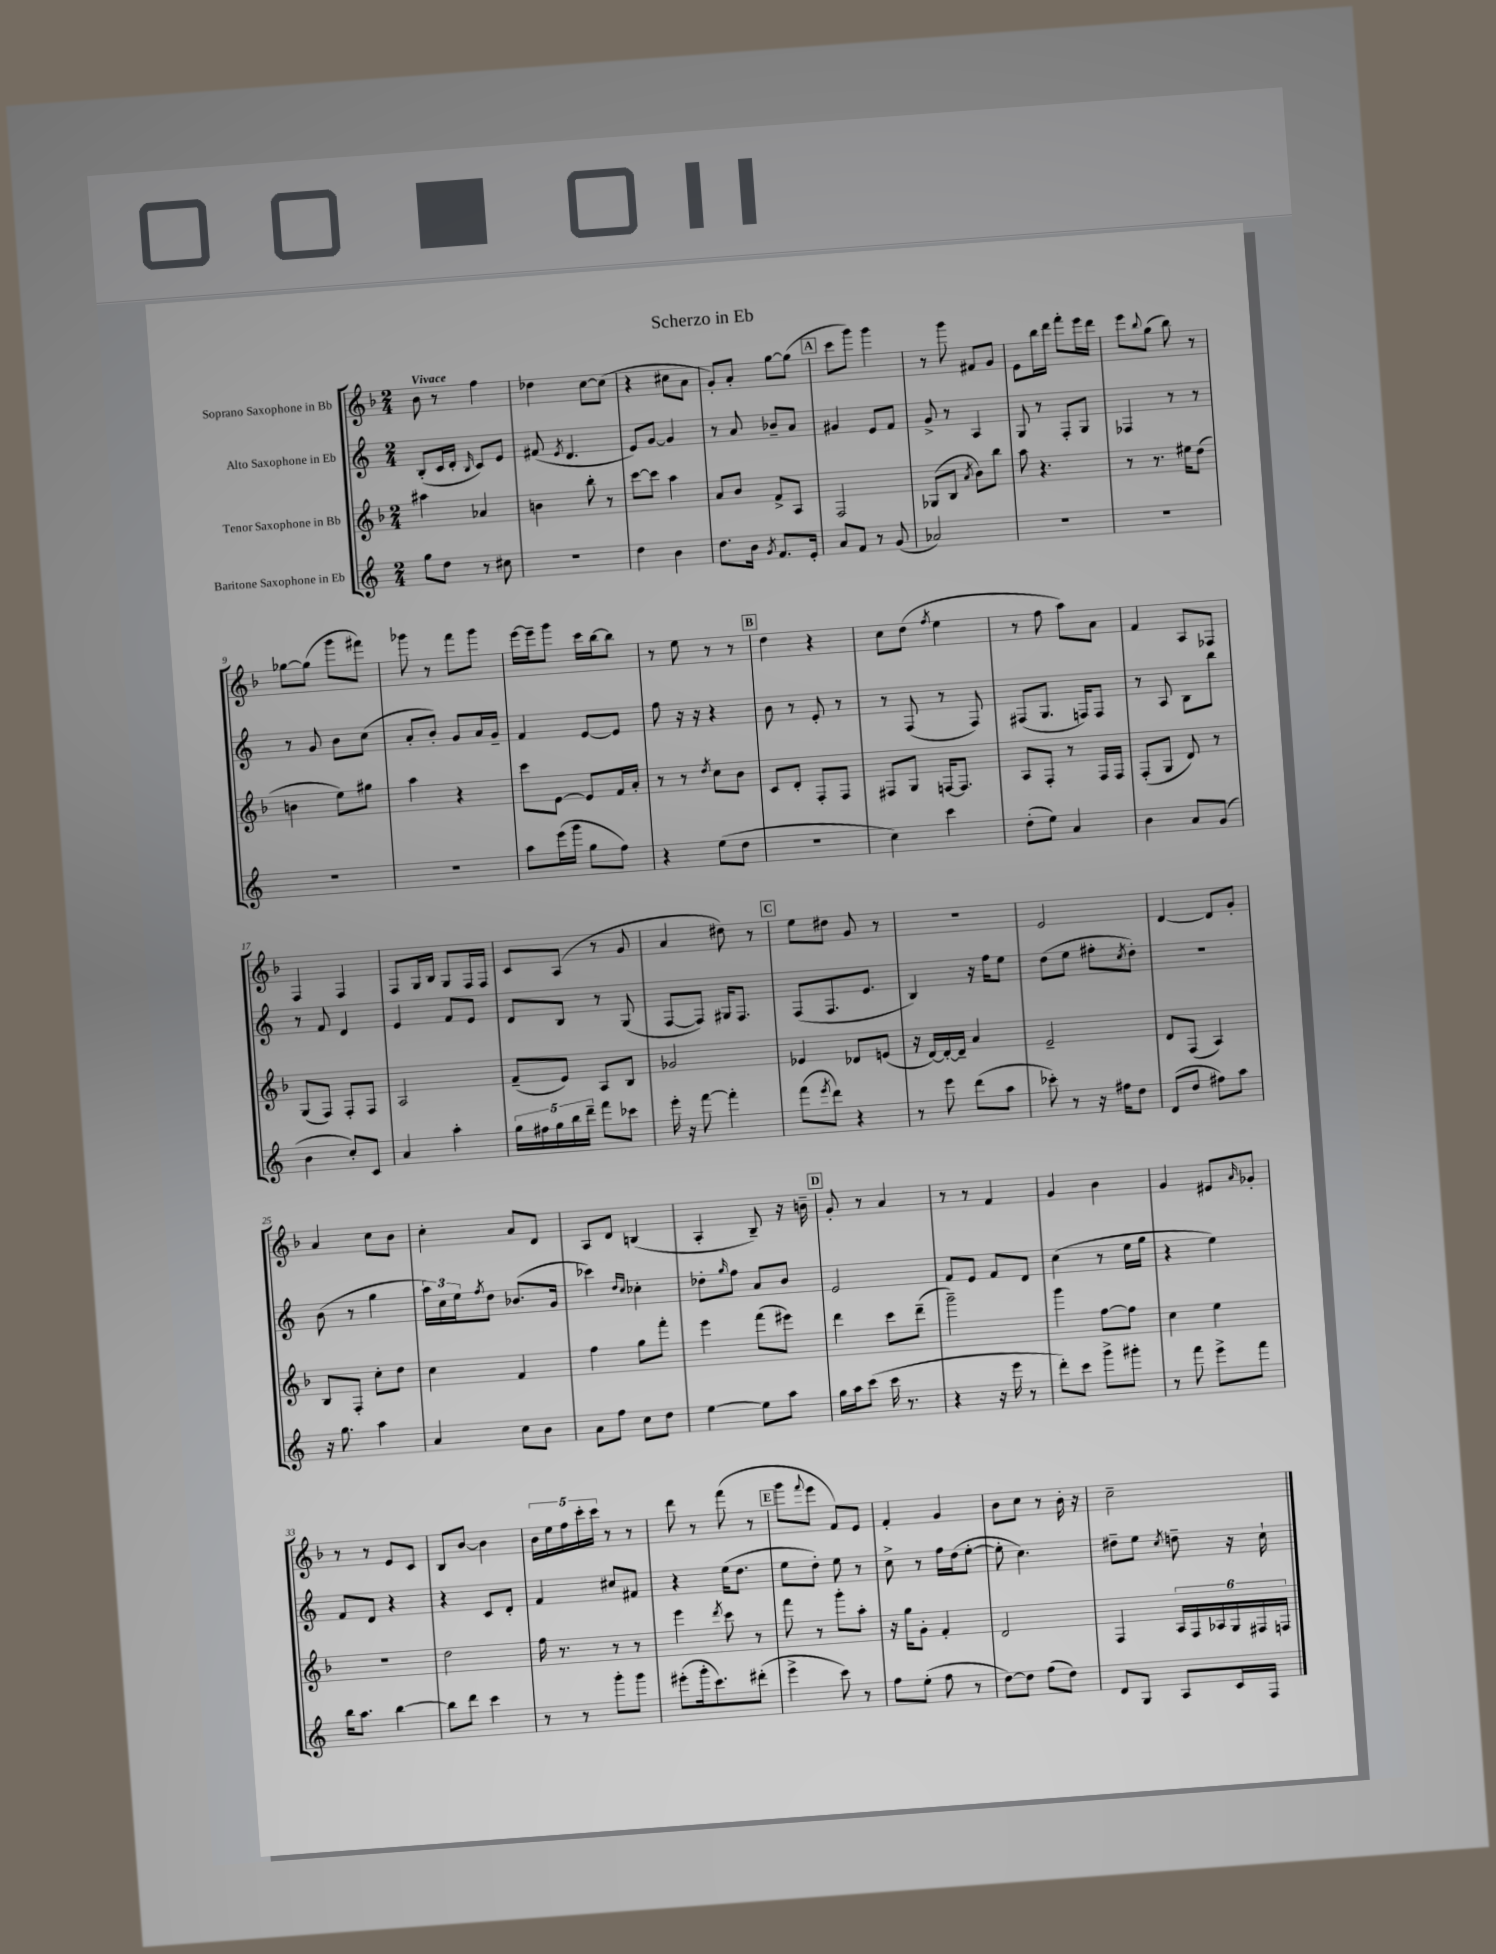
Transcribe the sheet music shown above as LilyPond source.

\header { title = "Scherzo in Eb" }
<<
\new StaffGroup <<
\new Staff = "s0" \with { instrumentName = "Soprano Saxophone in Bb" } {
    \clef treble \key f \major \numericTimeSignature \time 2/4 \tempo "Vivace"
    bes'8 r8 f''4 |
    des''4 c''8~ c''8( |
    r4 cis''8 a'8 |
    g'8-.) a'8-. g''8~ g''8( |
    \mark \markup { \box "A" } c'''8 g'''8) g'''4 |
    r8 g'''8 fis'8 g'8 |
    e'8 bes''16 d'''16 f'''8-. e'''16 d'''16 |
    e'''8 \appoggiatura { bes''8 } g''8( bes''8) r8 |
    ges''8~ ges''8( g'''8 fis'''8) |
    ges'''8 r8 f'''8 ges'''8 |
    e'''16~ e'''16-- g'''8 c'''16 bes''16~ bes''8 |
    r8 e''8 r8 r8 |
    \mark \markup { \box "B" } d''4 r4 |
    c''8 d''8( \acciaccatura { f''8 } e''4 |
    r8 f''8 a''8) a'8 |
    f'4 a8 fes8 |
    f4 f4 |
    f8 g16 bes16 g8 f16 f16 |
    c'8 a8( r8 g'8 |
    a'4 dis''8) r8 |
    \mark \markup { \box "C" } e''8 dis''8 g'8 r8 |
    R2 |
    e'2 |
    d'4~ d'8 g'8-. |
    a'4 c''8 bes'8 |
    c''4-. a'8 d'8 |
    a8 d'8 b4( |
    a4-. bes8--) r16 b'16-- |
    \mark \markup { \box "D" } g'8-. r8 a'4 |
    r8 r8 f'4 |
    g'4 bes'4 |
    g'4 eis'8 \grace { a'16 } ges'8-. |
    r8 r8 e'8 c'8 |
    bes8 bes'8~ bes'4 |
    \tuplet 5/4 { bes'16 e''16 f''16 c'''16-. c'''16 } r8 r8 |
    d'''8 r8 f'''8( r8 |
    \mark \markup { \box "E" } g'''8 \appoggiatura { f'''8 } e'''8 f'8) e'8 |
    f'4-. g'4 |
    bes'8 c''8 r8 bes'16-. r16 |
    c''2-- \bar "|." |
}
\new Staff = "s1" \with { instrumentName = "Alto Saxophone in Eb" } {
    \clef treble \key c \major \numericTimeSignature \time 2/4
    b8-.( c'16 d'16-. \grace { b16 } c'8) e'8 |
    fis'8( \acciaccatura { e'8 } d'4. |
    e'8) g'8~ g'4 |
    r8 a'8 bes'8-- a'8 |
    \mark \markup { \box "A" } gis'4 e'8 f'8 |
    g'8-> r8 a4 |
    g8 r8 f8-. g8 |
    fes4 r8 r8 |
    r8 g'8 b'8 c''8( |
    a'8-. b'8-.) g'8 a'16 g'16-- |
    f'4 e'8~ e'8 |
    f''8 r16 r16 r4 |
    \mark \markup { \box "B" } b'8 r8 e'8-. r8 |
    r8 f8( r8 f8) |
    fis8( g8. f16) f8 |
    r8 a8 b8 b''8 |
    r8 f'8 d'4 |
    e'4 f'8 e'8 |
    d'8 b8 r8 g8( |
    f8~ f8) gis16 f8. |
    \mark \markup { \box "C" } f8( f8. e'8. |
    b4) r16 f''16 e''8 |
    d''8( e''8 fis''8-. \acciaccatura { c''8 } d''8-.) |
    r2 |
    b'8( r8 g''4 |
    \tuplet 3/2 { a''16) c''16 e''16 } \acciaccatura { f''8 } d''8 bes'8.( g'16 |
    ces'''4) \grace { d''16 c''16 } ces''4-. |
    des''8-. \grace { g''16 } f''8 a'8 b'8 |
    \mark \markup { \box "D" } e'2 |
    f'8 e'8 f'8 d'8 |
    c''4( r8 e''16 g''16 |
    r4 e''4) |
    f'8 d'8 r4 |
    r4 c'8 d'8-. |
    f'4 cis''8 fis'8 |
    r4 e''16( d''8. |
    \mark \markup { \box "E" } e''8 d''8-.) e''8 r8 |
    c''8-> r8 f''16 d''16( e''8~-. |
    e''8-. c''4.) |
    dis''8-- e''8 \acciaccatura { c''8 } d''8-- r16 c''16-! \bar "|." |
}
\new Staff = "s2" \with { instrumentName = "Tenor Saxophone in Bb" } {
    \clef treble \key f \major \numericTimeSignature \time 2/4
    ais''4 aes'4 |
    b'4 bes''8-. r8 |
    c'''8~ c'''8 a''4 |
    a'8 bes'8 f'8-> a8 |
    \mark \markup { \box "A" } f2 |
    ges8( bes8 \acciaccatura { a'8 } bes'8) bes''8 |
    a''8 r4. |
    r8 r8. eis''16 d''8( |
    b'4 e''8) gis''8 |
    a''4 r4 |
    c'''8 e'8~ e'8 f'16 a'16-. |
    r8 r8 \acciaccatura { d''8 } c''8 bes'8 |
    \mark \markup { \box "B" } c'8 d'8-. f8-. f8 |
    fis8 g8 f16~ f8. |
    a8 f8-. r8 f16 f16 |
    f8-.( g8 d'8) r8 |
    g8( f8) f8-. f8 |
    a2 |
    f'8--( e'8) a8 bes8 |
    ges'2 |
    \mark \markup { \box "C" } ees'4 des'8 e'8( |
    r16 d'16~) d'16~-. d'16-- a'4 |
    e'2-- |
    d'8 f8( a4) |
    bes8 f8-. c''8-. d''8 |
    c''4 f'4 |
    f''4 g''8 f'''8-. |
    e'''4 f'''8( eis'''8) |
    \mark \markup { \box "D" } d'''4 c'''8 d'''8--( |
    g'''2--) |
    g'''4 f''8~ f''8 |
    c''4 e''4 |
    R2 |
    d''2 |
    f''16 r8. r8 r8 |
    e'''4 \acciaccatura { d'''8 } c'''8 r8 |
    \mark \markup { \box "E" } f'''8 r8 g'''8-. a''8-. |
    r16 g''16 g'8-. f'4-. |
    d'2 |
    f4 \tuplet 6/4 { a16 f16 aes16 g16 fis16 f16 } \bar "|." |
}
\new Staff = "s3" \with { instrumentName = "Baritone Saxophone in Eb" } {
    \clef treble \key c \major \numericTimeSignature \time 2/4
    g''8 d''8 r8 cis''8 |
    R2 |
    d''4 b'4 |
    d''8. b'16 \acciaccatura { g'8 } f'8. e'16-. |
    \mark \markup { \box "A" } a'8 f'8 r8 g'8( |
    aes'2) |
    R2 |
    R2 |
    R2 |
    R2 |
    a''8 e'''16( g'''16 g''8 f''8) |
    r4 e''8( d''8 |
    \mark \markup { \box "B" } r2 |
    c''4) c'''4 |
    d''8-.( e''8) a'4 |
    b'4 a'8 g'8( |
    b'4 c''8-.) c'8 |
    a'4 a''4-. |
    \tuplet 5/4 { g''16 fis''16 g''16 b''16 d'''16-- } f'''8 ces'''8 |
    e'''16-. r16 f'''8~ f'''4-. |
    \mark \markup { \box "C" } f'''8( \acciaccatura { e'''8 } d'''8) r4 |
    r8 e'''8 d'''8( a''8 |
    ces'''8-.) r8 r16 fis''16 d''8 |
    d'8( d''8 fis''8) a''8 |
    r16 g''8. a''4 |
    a'4 c''8 b'8 |
    a'8 f''8 c''8 d''8 |
    e''4~ e''8 a''8 |
    \mark \markup { \box "D" } g''16 a''16 c'''8( c'''16 r8. |
    r4 r16 e'''16 r8 |
    d'''8-.) c'''8 g'''8-> gis'''8-. |
    r8 f'''8 e'''8-> f'''8 |
    b''16 a''8. b''4~ |
    b''8 d'''8 c'''4 |
    r8 r8 g'''8-. g'''8 |
    eis'''8-.( g'''16-. c'''8.) dis'''8-.( |
    \mark \markup { \box "E" } e'''4-> c'''8) r8 |
    f''8 e''8-.( f''8 r8 |
    d''8~) d''8 f''8( d''8) |
    d'8 g8 a8 c'16 f16 \bar "|." |
}
>>
>>
